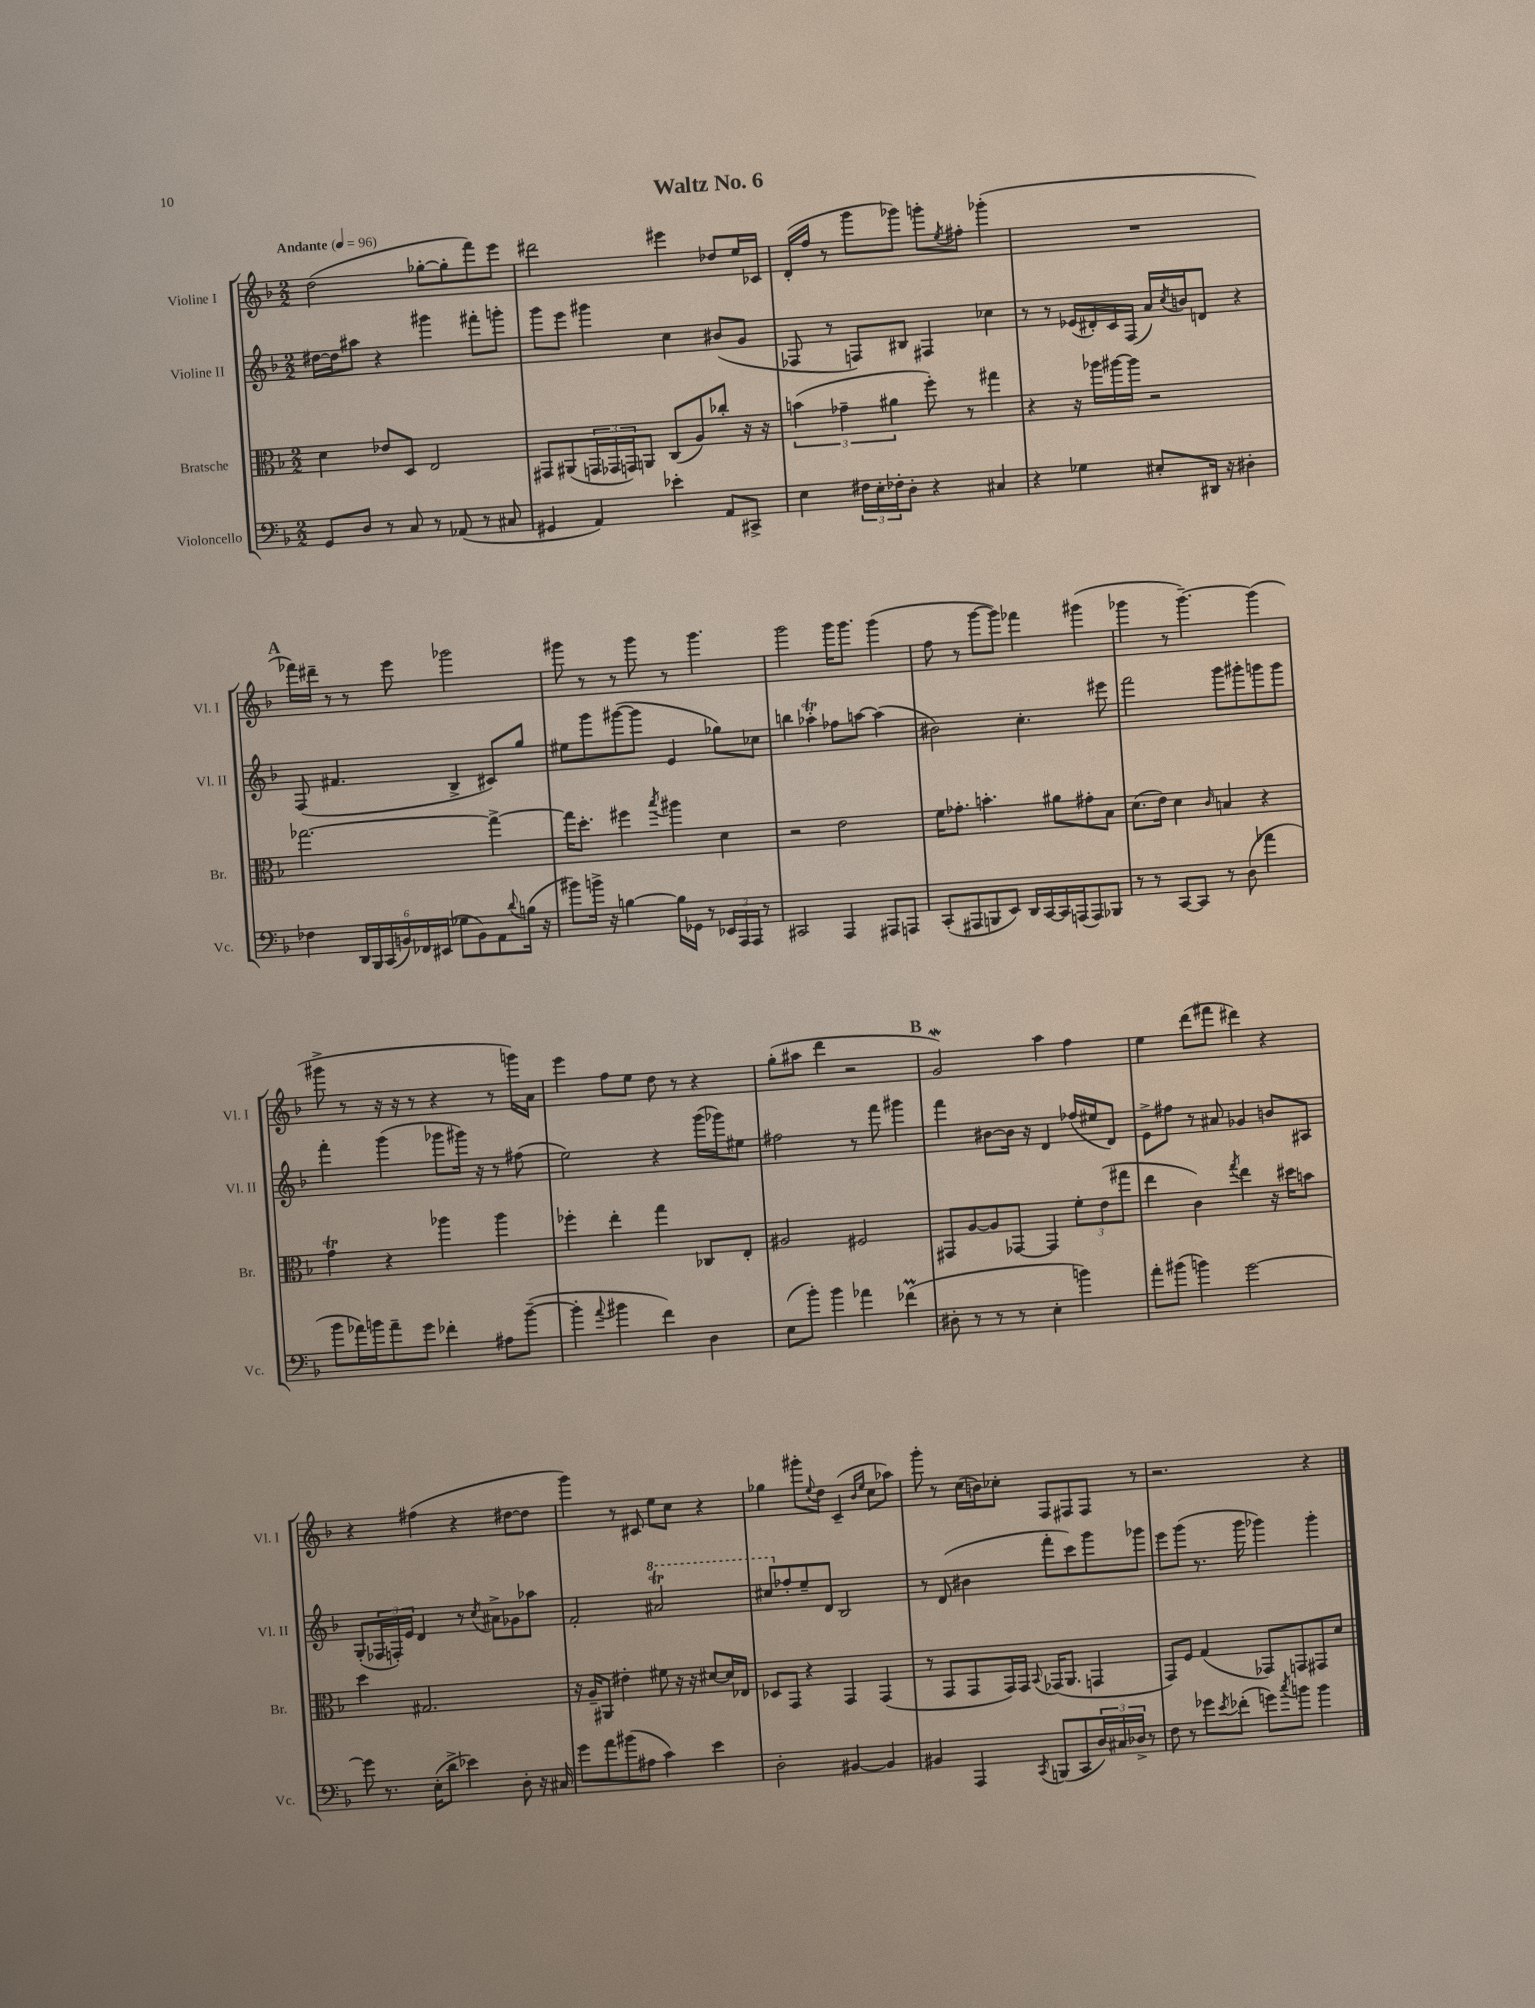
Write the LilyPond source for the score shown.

\header { title = "Waltz No. 6" }
<<
\new StaffGroup <<
\new Staff = "s0" \with { instrumentName = "Violine I" shortInstrumentName = "Vl. I" } {
    \clef treble \key f \major \numericTimeSignature \time 2/2 \tempo "Andante" 4 = 96
    d''2( ges''8~-. ges''8-. f'''8) e'''8 |
    dis'''2 eis'''4 des''8 e''16 ces'16 |
    d'16-.( f''16 r8 g'''8 ges'''8) g'''8-. \acciaccatura { e''8 } fis''8-. ges'''4-.( |
    R1 |
    \mark \markup { \bold "A" } fes'''16) dis'''16-- r8 r8 e'''8 ges'''2 |
    gis'''8 r8 r8 gis'''8 r8 gis'''4. |
    g'''2 g'''16 g'''8. g'''4( |
    f''8 r8 g'''8~ g'''8) fes'''4 gis'''4( |
    ges'''4 r8 ges'''4.~--) ges'''4( |
    gis'''8-> r8 r16 r16 r8 r4 r8 g'''16) a'16 |
    e'''4 f''8 e''8 d''8 r8 r4 |
    g''8-.( ais''8 d'''4 r2 |
    \mark \markup { \bold "B" } g'2\mordent) a''4 f''4 |
    e''4 d'''8( fis'''8 dis'''4) r4 |
    r4 fis''4( r4 dis''8~ dis''8 |
    g'''4) r8 cis'8 e''8 c''8 r4 |
    ges''4 gis'''8-. \appoggiatura { e''8 } d''8 c'4--( \grace { bes'16 e''16 } c''8 aes''8) |
    g'''8-. r8 c''16( b'16) ces''8-. f8 fis8 fis8 r8 |
    r2. r4 \bar "|." |
}
\new Staff = "s1" \with { instrumentName = "Violine II" shortInstrumentName = "Vl. II" } {
    \clef treble \key f \major \numericTimeSignature \time 2/2
    dis''16~ dis''16 ais''8 r4 gis'''4 fis'''8-. g'''8-. |
    g'''8 e'''8 gis'''4 c''4 bis'8( g'8 |
    fes8 r8 f8) bis8 fis4 ces''4 |
    r8 r8 ees'16( dis'16-.) c'16 f16( a'16) \acciaccatura { c''8 } b'16 d'8 r4 |
    \mark \markup { \bold "A" } f8( fis'4. bes4-> cis'8) g''8 |
    eis''8 g'''8 gis'''8~( gis'''8 e'4 ges''8) ces''8 |
    b''4 aes''4-.\trill fes''8 a''8~ a''4( |
    bis'2) c''4.-. eis'''8 |
    f'''2 g'''8 gis'''8-. g'''8 g'''8 |
    f'''4-. g'''4( ges'''8 gis'''16) r16 r8 fis''8( |
    e''2) r4 g'''16( ges'''16) eis''8 |
    fis''2 r8 f'''8 gis'''4 |
    \mark \markup { \bold "B" } f'''4 bis'8~ bis'16 r16 d'4 fes''16( eis''16 d'8) |
    e'8-> fis''8 r8 ais'8 ges'4 b'8 ais8 |
    g8-.( \tuplet 3/2 { fes16 f16-.) e'16 } d'4 r8 \acciaccatura { c''8 } ais'8-> ges'8 aes''8 |
    f'2-. \ottava #1 ais''2\trill |
    cis'''8 \ottava #0 fes''8-. e''8-- d'8 bes2 |
    r8 d'8( bis'4 f'''8-. c'''8) g'''8 ges'''8 |
    e'''8 g'''8( r8. g'''16 ges'''4) ges'''4-. \bar "|." |
}
\new Staff = "s2" \with { instrumentName = "Bratsche" shortInstrumentName = "Br." } {
    \clef alto \key f \major \numericTimeSignature \time 2/2
    d'4 ees'8 d8 e2 |
    gis,8 ais,8( \tuplet 3/2 { g,16 ges,16 g,16) } a,8 c8( a8) ces''8-. r16 r16 |
    \tuplet 3/2 { b'4( ges'4-- ais'4 } f''8-.) r8 gis''4 |
    r4 r16 aes''16 ais''16~ ais''16 r2 |
    \mark \markup { \bold "A" } ges''2.~ ges''4~-> |
    ges''16 d''8.-. fis''4 \acciaccatura { bes''8 } ais''4 d'4 |
    r2 e'2 |
    f'16 ges'8.-. b'4.-. ais'8 gis'8-. bes8 |
    d'8.( e'16) d'4 \grace { c'16 } b4 r4 |
    g'4\trill r4 aes''4 aes''4 |
    fes''4-. e''4-. g''4 ces8 e8-. |
    ais2 fis2 |
    \mark \markup { \bold "B" } gis,8 a8~ a8 ges,8~ ges,4 \tuplet 3/2 { f'8-. e'8( gis''8 } |
    e''4 c'4) \acciaccatura { g''8 } e''4 r16 dis''16 b'8 |
    d''4 gis2. |
    r16 a16-- ais,8 eis'4-. fis'8 r16 r16 dis'8~ dis'16 ees16 |
    des8 g,8 r4 g,4 g,4( |
    r8 g,8 g,8 g,16) g,16 \appoggiatura { bes,8 } ges,16( a,8. g,4 |
    g,8) f8 g4( ges,8) g,8 gis,8 d'8 \bar "|." |
}
\new Staff = "s3" \with { instrumentName = "Violoncello" shortInstrumentName = "Vc." } {
    \clef bass \key f \major \numericTimeSignature \time 2/2
    g,8 d8 r8 c8 r8 aes,8( r8 cis8 |
    gis,4 a,4) ees'4-. a,8 cis,8-> |
    e4 \tuplet 3/2 { fis16 e16-. fes16-. } d8-. r4 cis4 |
    r4 ges4 eis8-. dis,16 r16 dis4-. |
    \mark \markup { \bold "A" } fes4 \tuplet 6/4 { d,16 bes,,16 c,16( b,16) fes,16 eis,16( } ges8 b,8) a,8 \appoggiatura { d'8 } b16( r16 |
    bis'8) b'16-> r16 b4~ b16 ges,16 r8 \tuplet 3/2 { ees,16 a,,16 a,,16 } r8 |
    cis,2 a,,4 ais,,8 a,,8 |
    c,8-.( ais,,8 b,,8 e,8) d,16 c,16~ c,16 a,,16( a,,8) bes,,8 |
    r8 r8 c,8~ c,8 r8 d8( aes'4 |
    bes'8 aes'16) b'16 aes'8-- g'8 fes'4-. ais8 b'8~--( |
    b'4-. \appoggiatura { a'8 } bis'4 f'4) d4 |
    e8( bes'8-.) bes'4 aes'4 fes'4\prall( |
    \mark \markup { \bold "B" } dis8-. r8 r8 r8 e4-. b'4) |
    a'8-. bis'8( b'4) g'2~ |
    g'8 r8. e16-.( d'8-> ees'4) d8-. r16 cis16 |
    g'8 a'8 bis'8( ais8 c'4) e'4 |
    d2-. bis,4~ bis,4 |
    bis,4 a,,4 \acciaccatura { c,8 } b,,8( c,8 \tuplet 3/2 { d16) cis16 des16-> } r8 |
    f8 r8 ges'8 \acciaccatura { e'8 } fes'8-.( g'8) \acciaccatura { c''8 } b'8 b'4 \bar "|." |
}
>>
>>
\layout { \context { \Score \remove "Bar_number_engraver" } }
